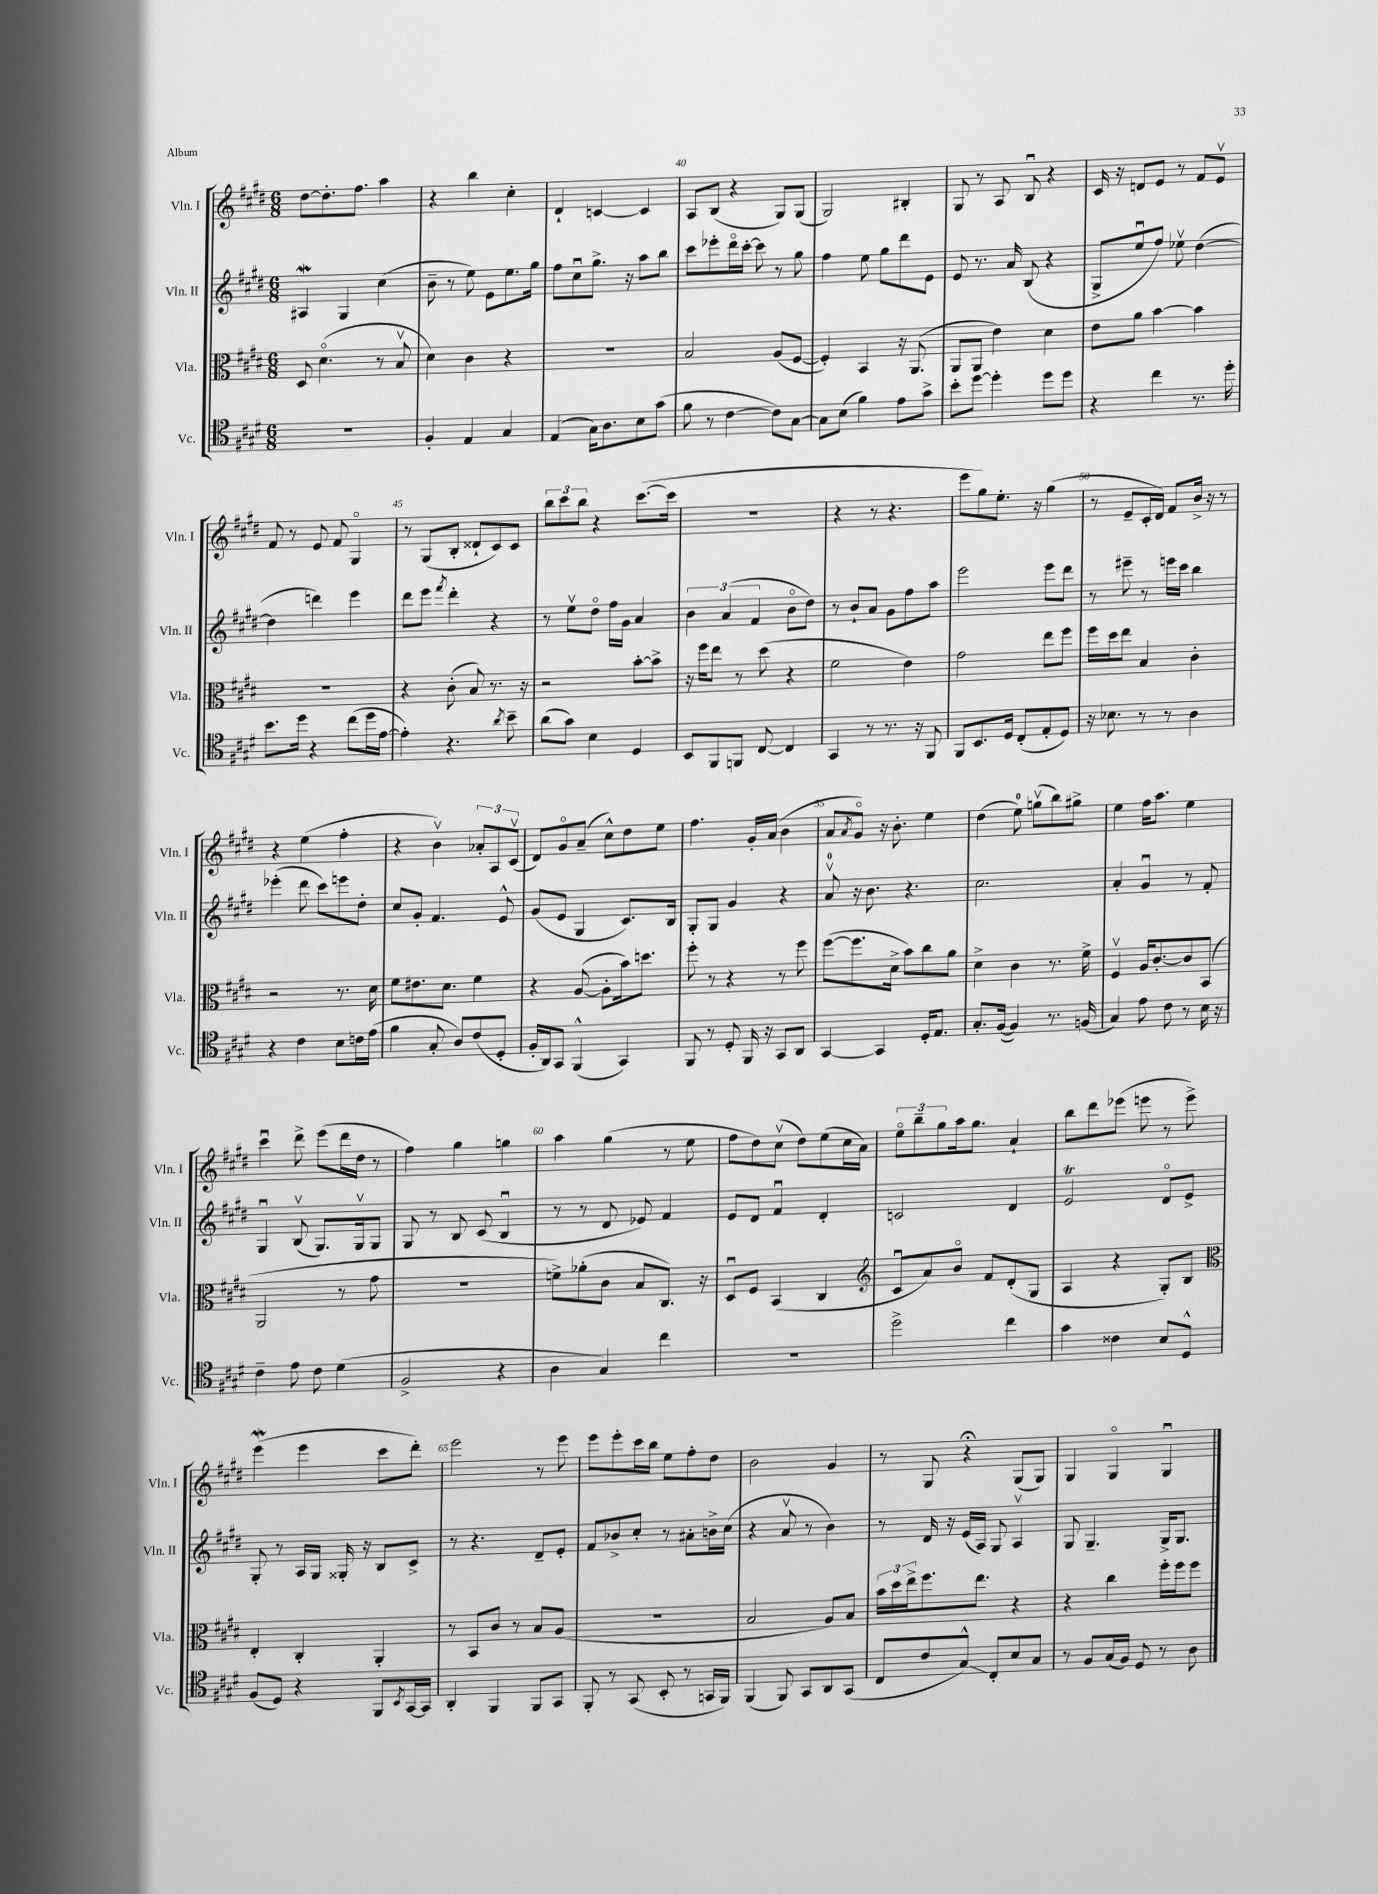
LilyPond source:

<<
\new StaffGroup <<
\new Staff = "s0" \with { instrumentName = "Vln. I" shortInstrumentName = "Vln. I" } {
    \clef treble \key e \major \numericTimeSignature \time 6/8
    dis''8~ dis''8.-. fis''8. a''4 |
    r4 b''4 cis''4-. |
    dis'4-! c'4~ c'4 |
    a8 b8( r4 gis8) gis8( |
    gis2) bis4-. |
    gis8 r8 a8 b8\downbow r4 |
    cis'16 r16 d'8 e'8 r8 fis'8 e'8\upbow |
    fis'8 r8 e'8 fis'8 gis4\flageolet |
    r8 gis8( b8-. disis'8-! cis'8) cis'8 |
    \tuplet 3/2 { b''8 cis'''8 b''8 } r4 cis'''8.~( cis'''16 |
    r2. |
    r4 r8 r4. |
    e'''8 gis''8) e''8.-. r16 gis''4( |
    r8 e'8-- cis'16-. dis'16) fis'8 b'16-> r16 r8 |
    r4 e''4( fis''4-. |
    r4 b'4\upbow) \tuplet 3/2 { aes'8-. a8 cis'8\upbow( } |
    dis'8) gis'8\flageolet a'8--( cis''8-^) dis''8 e''8 |
    fis''4. gis'16-. a'16( b'4 |
    a'8 \acciaccatura { a'8 } gis'8\flageolet) r16 b'8.-. e''4 |
    dis''4( e''8-0) g''8\upbow( b''8) gis''8-> |
    e''4 fis''16 a''8. e''4 |
    cis'''4\downbow dis'''8-> e'''8( dis'''16 dis''16 r8 |
    fis''4) gis''4 g''4 |
    a''4 gis''4( r8 e''8 |
    fis''8 dis''8) cis''8\upbow( dis''8) e''8( cis''16 a'16) |
    \tuplet 3/2 { e''8\flageolet b''8-- gis''8 } a''16 gis''8. a'4-! |
    b''8 dis'''8 ees'''8( e'''8 r8 e'''8->) |
    e'''4\mordent( e'''4 cis'''8 dis'''8-.) |
    e'''2 r8 e'''8 |
    e'''8 e'''8-. cis'''16 b''16 e''8 fis''8-. dis''8 |
    b'2 gis'4 |
    r8 gis8 r4\fermata gis8( gis8) |
    gis4 gis4\flageolet gis4\downbow \bar "|." |
}
\new Staff = "s1" \with { instrumentName = "Vln. II" shortInstrumentName = "Vln. II" } {
    \clef treble \key e \major \numericTimeSignature \time 6/8
    ais4\mordent gis4 cis''4( |
    b'8-- r8 e''8) e'8 e''8. gis''16 |
    fis''8 cis''8\downbow gis''8.-> r16 a''8 b''8 |
    cis'''8 ees'''8-. dis'''16\flageolet cis'''16~-. cis'''8 r8 gis''8 |
    fis''4 e''8 gis''8 dis'''8 e'8 |
    e'8 r8. a'16 b8( r4 |
    gis8-> e''8\downbow fis''8) ees''8\upbow dis''4~( |
    dis''4 d'''4) e'''4 |
    dis'''8 e'''8 \acciaccatura { fis'''8 } dis'''4-. r4 |
    r8 e''8\upbow dis''8\flageolet fis''16 gis'16 a'4 |
    \tuplet 3/2 { b'4 a'4( fis'4 } b'8\flageolet dis''8) |
    r8 b'8-! a'8 gis'8 fis''8 a''8 |
    e'''2 e'''8 dis'''8 |
    r8 eis'''8-- r8 e'''16 cis'''16 b''4 |
    ees'''4-.( dis'''8 cis'''8) e'''8 dis''8-. |
    cis''8 gis'8-. fis'4. e'8-^ |
    gis'8( e'8 gis4 cis'8.) b16 |
    gis8-. gis8 gis'4 r4 |
    a'8-0\upbow r16 b'8. r4. |
    cis''2. |
    a'4-. gis'4\downbow r8 fis'8-. |
    gis4\downbow b8\upbow( gis8.) gis16\upbow gis8 |
    gis8 r8 b8 cis'8( b4\downbow |
    r8 r8 dis'8 ees'8) fis'4 |
    e'8 dis'8 fis'4\downbow dis'4-. |
    c'2 dis'4 |
    e'2\trill dis'8\flageolet e'8-> |
    gis8-. r8 a16 gis16 gisis16-. r16 b8 cis'8-> |
    r8 r4. dis'8-- e'8-. |
    fis'8 bes'8-> cis''8-. r8 ais'8-. b'16-> cis''16( |
    r4 a'8\upbow r8 b'4) |
    r8 dis'16 r16 e'16( a16) gis8 a4\upbow |
    gis8 gis4.-- gis16-> gis8. \bar "|." |
}
\new Staff = "s2" \with { instrumentName = "Vla." shortInstrumentName = "Vla." } {
    \clef alto \key e \major \numericTimeSignature \time 6/8
    dis8 dis'4.\flageolet( r8 b8\upbow |
    dis'4) cis'4 r4 |
    R2. |
    b2 a8( fis8~ |
    fis4-.) b,4 r16 a,8.( |
    a,8 a,8 e'4) dis'4 |
    e'8 a'8 b'4~ b'4 |
    R2. |
    r4 cis'8-.( b8) r8. r16 |
    r2 b'8~-. b'8-> |
    r16 fis''16 e''8 r8 dis''8( r4 |
    fis'2 e'4) |
    gis'2 e''8 fis''8 |
    fis''16 dis''16 e''8 b4 cis'4-. |
    r2 r8. dis'16 |
    fis'8 eis'8. dis'8. fis'4 |
    r4 a8~( a8-. b'16) d''8. |
    fis''8-. r8 r4 r8 fis''8 |
    fis''8~( fis''8. dis'16-> b'8) cis''8 a'8 |
    dis'4-> cis'4 r8. fis'16-> |
    fis4\upbow a16 cis'8.~-. cis'8 b,8( |
    a,2 r8 gis'8 |
    R2. |
    f'8->) aes'8-.( cis'8 b8 cis8.) r16 |
    dis8\downbow fis8 b,4( cis4 |
    \clef treble cis'8\downbow a'8) b'8\flageolet fis'8 dis'8-.( gis8 |
    a4 r4 gis8-.) b8 |
    \clef alto e4-. cis4-. a,4-. |
    r8 b,8 cis'8 r8 b8 a8( |
    R2. |
    b2 a8) b8 |
    \tuplet 3/2 { b'16 dis''16 e''16-> } fis''8. e''8. r4 |
    r4 cis''4 fis''16-. fis''16 fis''8 \bar "|." |
}
\new Staff = "s3" \with { instrumentName = "Vc." shortInstrumentName = "Vc." } {
    \clef tenor \key e \major \numericTimeSignature \time 6/8
    R2. |
    fis4-. e4 gis4 |
    e4( gis16) a8. b8 gis'8( |
    fis'8 r8 cis'4~ cis'8) gis8~ |
    gis8 b8( fis'4) e'8 gis'8-> |
    b'8-. dis''8~ dis''4-. dis''8 dis''8 |
    r4 cis''4 r8. dis''16-. |
    b'8. dis''16 r4 cis''8( dis''16 e'16~ |
    e'4-.) r4. \acciaccatura { a'8 } b'8-- |
    a'8( gis'8) b4 dis4 |
    b,8 fis,8 f,8 cis8~ cis4 |
    gis,4 r8 r8. r16 fis,8 |
    fis,8 b,8. dis16 cis8-.( e8-. dis8) |
    r16 bes8. r8 r8 a4 |
    r4 cis'4 b8 c'16 e'16( |
    fis'4 gis8-. a8) cis'8( dis8-. |
    fis16-. a,16) gis,8 fis,4-^( gis,4) |
    fis,8 r8 dis8-. fis,16 r16 gis,8 a,8 |
    gis,4~ gis,4 dis16-. e8. |
    gis8.-. fis16~( fis4) r8. f16( |
    gis4) e'8 cis'8 r8 b16 r16 |
    cis'4-- e'8 cis'8 dis'4( |
    fis2-> r4 |
    a4 gis4) cis''4 |
    R2. |
    dis''2-> cis''4 |
    gis'4 cisis'4 b8 dis8-^ |
    fis8( dis8) r4 fis,8 \acciaccatura { b,8 } gis,16~ gis,16 |
    a,4-. fis,4 fis,8 gis,8 |
    fis,8-. r8 gis,8( b,8-. r8 g,16 fis,16) |
    fis,4( fis,8) gis,8 a,8 gis,8( |
    cis8 cis'8 gis8-^\glissando) cis8-. b8 gis8 |
    r8 fis8 gis16( fis16) dis8 r8 a8 \bar "|." |
}
>>
>>
\layout { \context { \Score currentBarNumber = #37 \override BarNumber.break-visibility = ##(#f #t #t) barNumberVisibility = #(every-nth-bar-number-visible 5) } }
